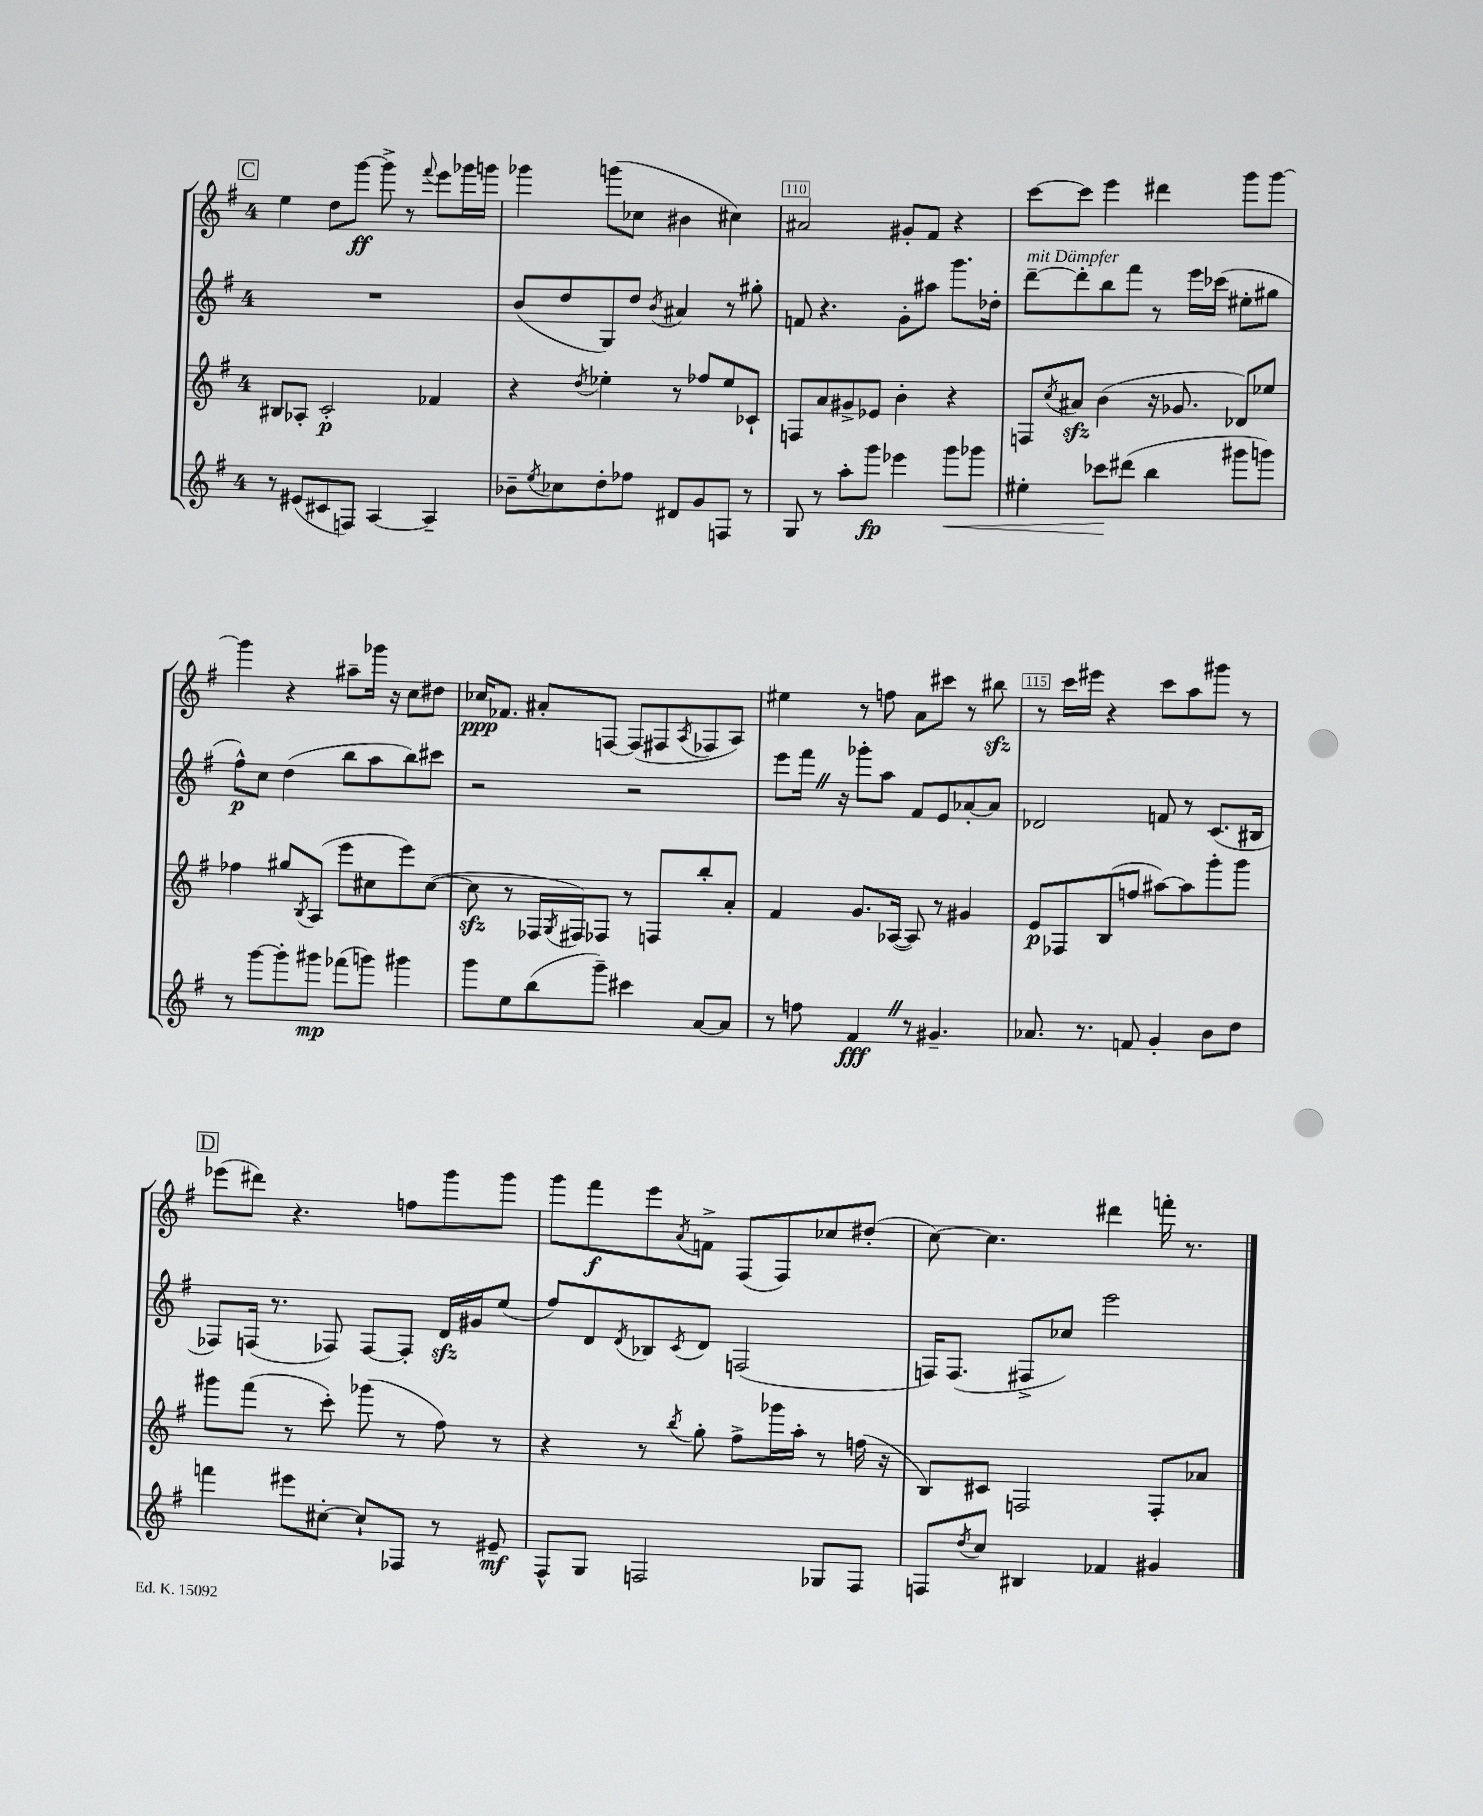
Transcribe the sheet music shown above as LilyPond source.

<<
\new StaffGroup <<
\new Staff = "s0" {
    \clef treble \key g \major \once \override Staff.TimeSignature.style = #'single-digit \time 4/4
    \mark \markup { \box "C" } e''4 d''8 g'''8~\ff g'''8-> r8 \appoggiatura { fis'''8 } e'''8 ges'''16 g'''16 |
    ges'''4 g'''8( ces''8 bis'4 cis''4) |
    ais'2 gis'8-. fis'8 r4 |
    c'''8~ c'''8 e'''4 dis'''4 g'''8 g'''8~ |
    g'''4 r4 ais''8-- ges'''16 r16 c''8 dis''8 |
    ces''16\ppp fes'8. ais'8-. f8~ f8( fis8 \acciaccatura { a8 } fes8 a8) |
    eis''4 r8 f''8 a'8 cis'''8 r8 bis''8\sfz |
    r8 c'''16 eis'''16 r4 c'''8 a''8 gis'''8 r8 |
    \mark \markup { \box "D" } ees'''8( dis'''8) r4. f''8 g'''8 g'''8 |
    g'''8 fis'''8\f e'''8 \acciaccatura { a'8 } f'8-> fis8( fis8) ces''8 dis''8-.( |
    c''8~) c''4. dis'''4 f'''16-. r8. \bar "|." |
}
\new Staff = "s1" {
    \clef treble \key g \major \once \override Staff.TimeSignature.style = #'single-digit \time 4/4
    \mark \markup { \box "C" } R1 |
    b'8( d''8 g8) d''8 \acciaccatura { b'8 } ais'4 r8 gis''8-. |
    f'8 r4. g'8-. ais''8 g'''8. des''16-. |
    d'''8~--^\markup { \italic "mit Dämpfer" } d'''8-. b''8 fis'''8 r8 e'''16 ces'''16( eis''8-. gis''8 |
    fis''8-^\p) c''8 d''4( b''8 a''8 b''8) cis'''8 |
    r2 r2 |
    e'''8 fis'''16 \once \override BreathingSign.text = \markup { \musicglyph "scripts.caesura.straight" } \breathe r16 ges'''8-. a''8 fis'8 e'8 aes'8~-. aes'8 |
    des'2 f'8 r8 c'8.( bis16 |
    \mark \markup { \box "D" } fes8) f16( r8. fes8) fes8~ fes8-. d'16\sfz gis'16 e''8( |
    fis''8) d'8 \acciaccatura { d'8 } bes8 \acciaccatura { c'8 } d'8 f2( |
    f16) f8.( fis8-> ces''8) e'''2 \bar "|." |
}
\new Staff = "s2" {
    \clef treble \key g \major \once \override Staff.TimeSignature.style = #'single-digit \time 4/4
    \mark \markup { \box "C" } bis8 aes8-. c'2-.\p fes'4 |
    r4 \acciaccatura { d''8 } ees''4-. r8 fes''8 ees''8 ces'8-! |
    f8 a'8 gis'8-> ees'8 b'4-. r4 |
    f8 \acciaccatura { c''8 } ais'8\sfz b'4( r16 ges'8. des'8) ees''8 |
    fes''4 gis''8 \acciaccatura { b8 } a8( e'''8 cis''8 e'''8) cis''8~( |
    cis''8\sfz r8 fes16 \acciaccatura { g8 } fis16) fes8 r8 f8 b''8-. a'8-. |
    fis'4 g'8. aes16~( aes8) r8 gis'4 |
    e'8\p fes8 b8( f''8 ais''8~) ais''8 g'''8-. g'''8 |
    \mark \markup { \box "D" } gis'''8 fis'''8( r8 c'''8-.) ges'''8( r8 fis''8) r8 |
    r4 r8 \acciaccatura { b''8 } g''8-. fis''8-> ges'''16 a''16-. r8 f''16( r16 |
    b8) cis'8 f2 f8-. aes'8 \bar "|." |
}
\new Staff = "s3" {
    \clef treble \key g \major \once \override Staff.TimeSignature.style = #'single-digit \time 4/4
    \mark \markup { \box "C" } r8 eis'8( cis'8 f8) a4~ a4-- |
    bes'8-- \acciaccatura { e''8 } ces''8 d''8-. fes''8 dis'8 g'8 f8 r8 |
    g8 r8 a''8-. g'''8\fp ees'''4 g'''8\< ges'''8 |
    eis''4-. ces'''8\! dis'''8( b''4 gis'''8 g'''8) |
    r8 g'''8~ g'''8-. gis'''8\mp fes'''8( g'''8) gis'''4 |
    g'''8 e''8 b''8( g'''8--) cis'''4 a'8~ a'8 |
    r8 f''8 fis'4\fff \once \override BreathingSign.text = \markup { \musicglyph "scripts.caesura.straight" } \breathe r8 gis'4.-- |
    aes'8. r8. f'8 g'4-. b'8 d''8 |
    \mark \markup { \box "D" } f'''4 eis'''8 cis''8~-. cis''8-! fes8 r8 eis'8--\mf |
    fis8-^ g8 f2 ges8 f8 |
    f8 \acciaccatura { d''8 } c''8 bis4 fes'4 gis'4 \bar "|." |
}
>>
>>
\layout { \context { \Score currentBarNumber = #108 \override BarNumber.break-visibility = ##(#f #t #t) barNumberVisibility = #(every-nth-bar-number-visible 5) \override BarNumber.stencil = #(make-stencil-boxer 0.1 0.3 ly:text-interface::print) } }
